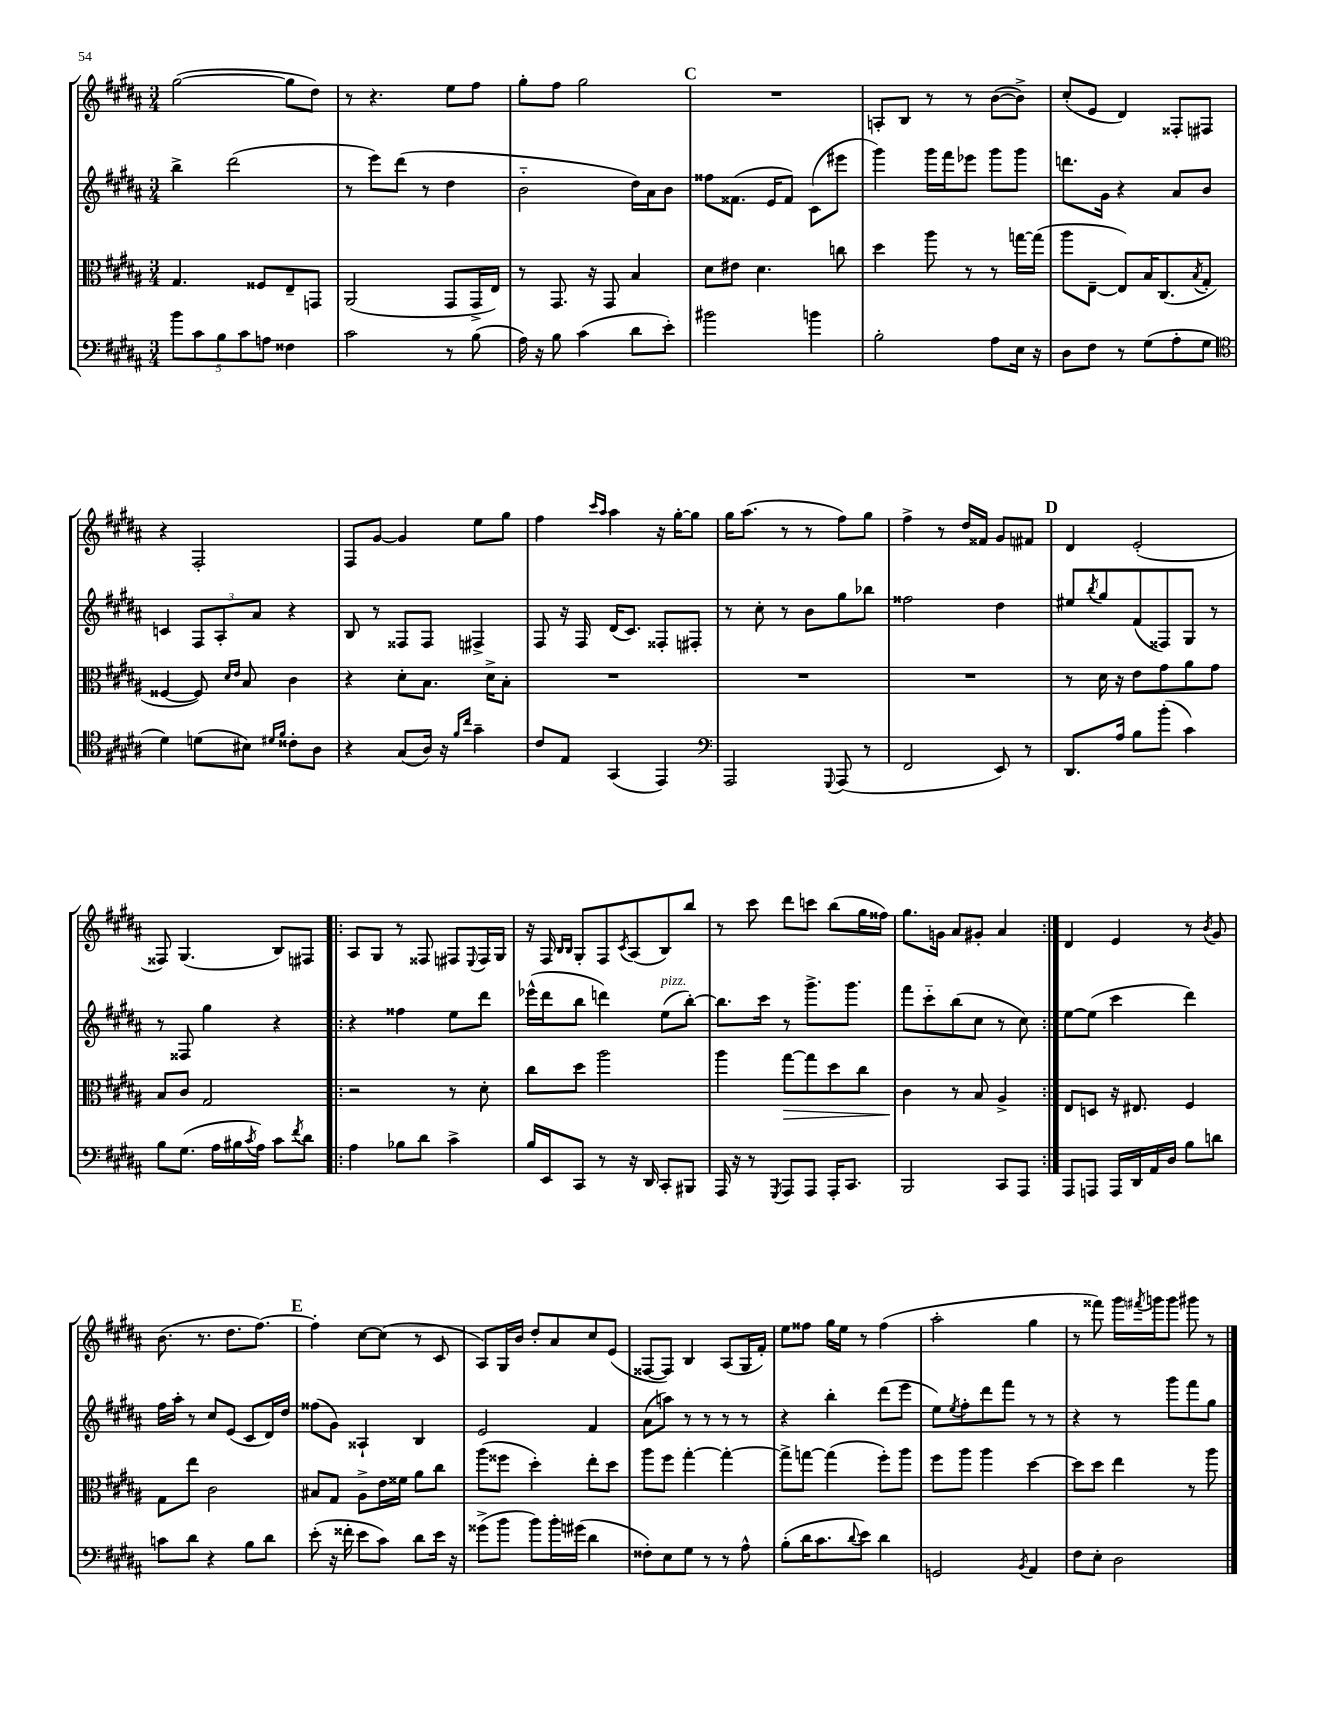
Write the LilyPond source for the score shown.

<<
\new StaffGroup <<
\new Staff = "s0" {
    \clef treble \key b \major \numericTimeSignature \time 3/4
    gis''2~( gis''8 dis''8) |
    r8 r4. e''8 fis''8 |
    gis''8-. fis''8 gis''2 |
    \mark \markup { \bold "C" } R2. |
    a8-. b8 r8 r8 b'8~( b'8->) |
    cis''8-.( e'8 dis'4) fisis8-. fis8 |
    r4 fis2-. |
    fis8 gis'8~ gis'4 e''8 gis''8 |
    fis''4 \grace { cis'''16 ais''16 } ais''4 r16 gis''16~-. gis''8 |
    gis''16 ais''8.( r8 r8 fis''8) gis''8 |
    fis''4-> r8 dis''16 fisis'16 gis'8 fis'8 |
    \mark \markup { \bold "D" } dis'4 e'2-.( |
    fisis8) gis4.( b8) fis8 |
    \repeat volta 2 { ais8 gis8 r8 fisis8 fis8 \appoggiatura { e8 } fis16 gis16 |
    r16 fis16 \grace { b16 b16 } gis8-. fis8 \acciaccatura { cis'8 } ais8( b8) b''8 |
    r8 cis'''8 dis'''8 c'''8 b''8( gis''16 fisis''16) |
    gis''8. g'16 ais'8 gis'8-. ais'4 | }
    dis'4 e'4 r8 \acciaccatura { b'8 } gis'8 |
    b'8.( r8. dis''8. fis''8.~) |
    \mark \markup { \bold "E" } fis''4-. cis''8~ cis''8( r8 cis'8 |
    ais8) gis16 b'16 dis''8-. ais'8 cis''8 e'8( |
    fisis8~ fisis8) b4 ais8( gis16 fis'16-.) |
    e''8 fisis''8 gis''16 e''16 r8 fisis''4( |
    ais''2-. gis''4 |
    r8 fisis'''8) gis'''16 \acciaccatura { fis'''8 } g'''16 g'''8 gis'''8 r8 \bar "|." |
}
\new Staff = "s1" {
    \clef treble \key b \major \numericTimeSignature \time 3/4
    b''4-> dis'''2( |
    r8 e'''8) dis'''8( r8 dis''4 |
    b'2-_ dis''16) ais'16 b'8 |
    \mark \markup { \bold "C" } fisis''8 fisis'8.( e'16 fisis'8) cis'8( eis'''8 |
    gis'''4) gis'''16 fis'''16 ees'''8 gis'''8 gis'''8 |
    d'''8. gis'16 r4 ais'8 b'8 |
    c'4 \tuplet 3/2 { fis8 ais8-. ais'8 } r4 |
    b8 r8 fisis8 fisis8 fis4-> |
    fis8 r16 fis16 dis'16( cis'8.) fisis8-. fis8-. |
    r8 cis''8-. r8 b'8 gis''8 bes''8 |
    fisis''2 dis''4 |
    \mark \markup { \bold "D" } eis''8 \acciaccatura { b''8 } gis''8 fis'8( fisis8) gis8 r8 |
    r8 fisis8 gis''4 r4 |
    \repeat volta 2 { r4 fisis''4 e''8 dis'''8 |
    ees'''16-^( dis'''16 b''8 d'''4) e''8^\markup { \italic "pizz." }( b''8~-.) |
    b''8. cis'''16 r8 gis'''8.-> gis'''8. |
    fis'''8 cis'''8-_ b''8( cis''8 r8 cis''8) | }
    e''8~ e''8( cis'''4 dis'''4) |
    fis''16 ais''16-. r8 cis''8 e'8( cis'8 dis'16) dis''16 |
    \mark \markup { \bold "E" } fisis''8( gis'8) aisis4-! b4 |
    e'2 fis'4 |
    ais'8( a''8) r8 r8 r8 r8 |
    r4 b''4-. dis'''8( e'''8 |
    e''8) \acciaccatura { e''8 } fis''8-. dis'''8 fis'''8 r8 r8 |
    r4 r8 gis'''8 fis'''8 gis''8 \bar "|." |
}
\new Staff = "s2" {
    \clef alto \key b \major \numericTimeSignature \time 3/4
    gis4. fisis8 e8-- g,8 |
    ais,2( gis,8 gis,16-> e16) |
    r8 gis,8. r16 gis,8 b4 |
    \mark \markup { \bold "C" } dis'8 eis'8 dis'4. c''8 |
    dis''4 ais''8 r8 r8 g''16~ g''16( |
    ais''8 e8~-- e8) b16 cis8.( \acciaccatura { b8 } gis8-. |
    fisis4~ fisis8) \grace { dis'16 e'16 } b8 cis'4 |
    r4 dis'8-. b8. dis'16-> b8-. |
    R2. |
    R2. |
    R2. |
    \mark \markup { \bold "D" } r8 dis'16 r16 e'8 gis'8 ais'8 gis'8 |
    b8 cis'8 gis2 |
    \repeat volta 2 { r2 r8 dis'8-. |
    cis''8 dis''8 ais''2 |
    ais''4 gis''8~\> gis''8 dis''8 cis''8 |
    cis'4\! r8 b8 ais4-> | }
    e8 d8 r16 eis8. fis4 |
    gis8 e''8 cis'2 |
    \mark \markup { \bold "E" } bis8 gis8 ais8-> e'16 fisis'16 ais'8 cis''8 |
    ais''8( fisis''8 dis''4-.) e''8-. dis''8 |
    ais''8 fis''8 gis''4~-. gis''4~-. |
    gis''8-> g''8~ g''4( fis''8-.) ais''8 |
    fis''8 ais''8 ais''4 dis''4~ |
    dis''8 dis''8 e''4 r8 ais''8 \bar "|." |
}
\new Staff = "s3" {
    \clef bass \key b \major \numericTimeSignature \time 3/4
    \tuplet 5/4 { b'8 cis'8 b8 cis'8 a8 } fisis4 |
    cis'2 r8 b8( |
    ais16) r16 b8 cis'4( dis'8 e'8-.) |
    \mark \markup { \bold "C" } bis'2 b'4 |
    b2-. ais8 e16 r16 |
    dis8 fis8 r8 gis8( ais8-. gis8 |
    \clef tenor dis'4) d'8( bis8) \grace { dis'16 fis'16 } cisis'8-. ais8 |
    r4 gis8( ais16) r16 \grace { fis'16 cis''16 } gis'4-- |
    cis'8 e8 gis,4( e,4) |
    \clef bass ais,,2 \appoggiatura { gis,,8 } ais,,8( r8 |
    fis,2 e,8) r8 |
    \mark \markup { \bold "D" } dis,8. ais16 b8 b'8-.( cis'4) |
    b8 gis8.( ais16 bis16 \acciaccatura { cis'8 } ais16) cis'8 \acciaccatura { fis'8 } dis'8 |
    \repeat volta 2 { ais4 bes8 dis'8 cis'4-> |
    b16 e,16 cis,8 r8 r16 dis,16 cis,8-. bis,,8 |
    ais,,16 r16 r8 \acciaccatura { gis,,8 } ais,,8 ais,,8 ais,,16-. cis,8. |
    b,,2 cis,8 ais,,8 | }
    ais,,8 a,,8 a,,16 dis,16 ais,16 dis16 b8 d'8 |
    c'8 dis'8 r4 b8 dis'8 |
    \mark \markup { \bold "E" } e'8-.( r16 fisis'16-. e'8 cis'8) dis'8 e'16 r16 |
    gisis'8->( b'8 b'8) b'16-. gis'16( dis'4 |
    fisis8-.) e8 gis8 r8 r8 ais8-^ |
    b8-.( dis'16 cis'8. \appoggiatura { dis'8 } e'8) dis'4 |
    g,2 \acciaccatura { b,8 } ais,4 |
    fis8 e8-. dis2 \bar "|." |
}
>>
>>
\layout { \context { \Score \remove "Bar_number_engraver" } }
